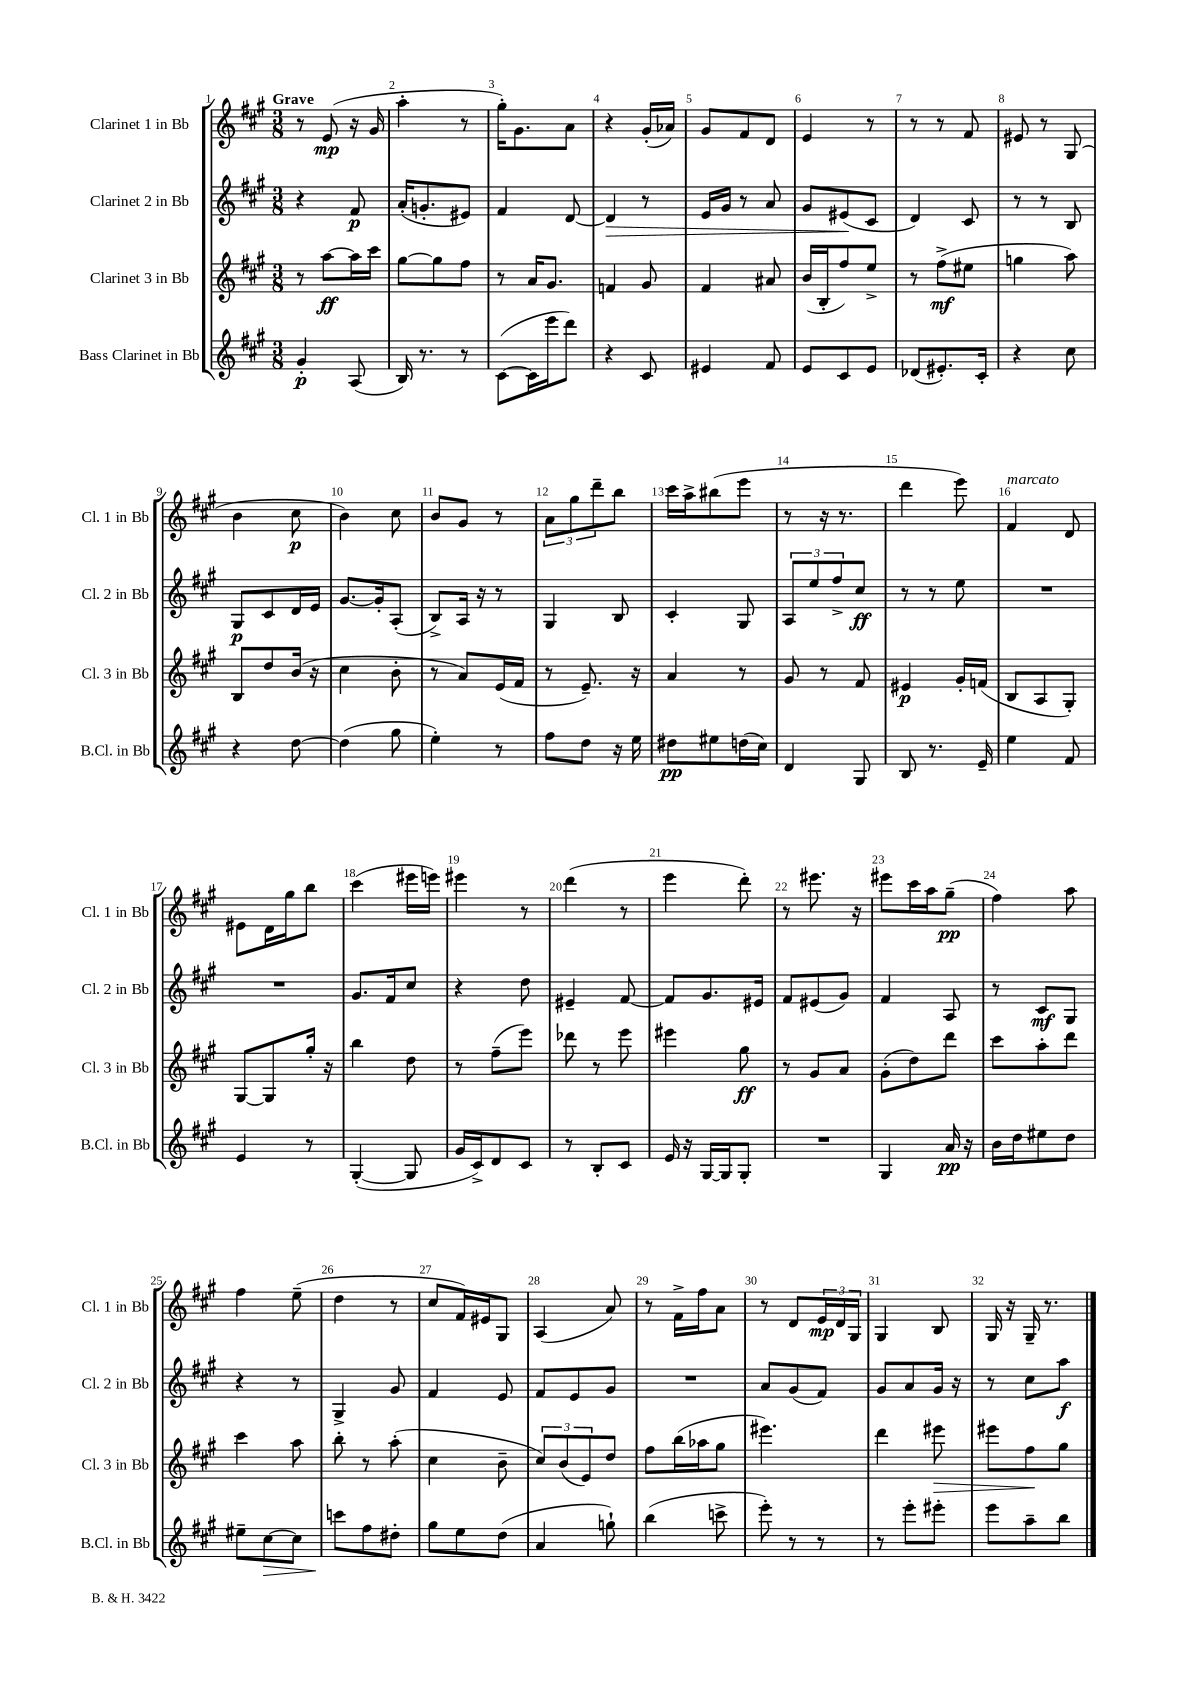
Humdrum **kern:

**kern	**kern	**kern	**kern
*staff4	*staff3	*staff2	*staff1
*clefG2	*clefG2	*clefG2	*clefG2
*k[f#c#g#]	*k[f#c#g#]	*k[f#c#g#]	*k[f#c#g#]
*M3/8	*M3/8	*M3/8	*M3/8
4g#'	8r	4r	8r
.	[8aa	.	(8e
(8A	16aa]	8f#	16r
.	16ccc#	.	16g#
=	=	=	=
16B)	[8gg#	(16a'	4aa'
8.r	.	8.g'	.
.	8gg#]	.	.
8r	8ff#	8e#)	8r
=	=	=	=
([8c#	8r	4f#	16gg#')
.	.	.	8.g#
16c#]	16a	.	.
16eee	8.g#	.	.
8ddd)	.	[8d	8a
=	=	=	=
4r	4f	4d]	4r
8c#	8g#	8r	(16g#'
.	.	.	16a-)
=	=	=	=
4e#	4f#	16e	8g#
.	.	16g#	.
.	.	8r	8f#
8f#	8a#	8a	8d
=	=	=	=
8e	(16b	8g#	4e
.	16B'	.	.
8c#	8ff#)	(8e#	.
8e	8ee^	8c#	8r
=	=	=	=
(8d-	8r	4d)	8r
8.e#')	(8ff#^	.	8r
.	8ee#	8c#	8f#
16c#'	.	.	.
=	=	=	=
4r	4gg	8r	8e#
.	.	8r	8r
8cc#	8aa)	8B	(8G#
=	=	=	=
4r	8B	8G#	4b
.	8dd	8c#	.
[8dd	(16b	16d	8cc#
.	16r	16e	.
=	=	=	=
(4dd]	4cc#	[8.g#	4b)
.	.	16g#']	.
8gg#	8b'	(8A'	8cc#
=	=	=	=
4ee')	8r	8B^)	8b
.	8a)	16A	8g#
.	.	16r	.
8r	(16e	8r	8r
.	16f#	.	.
=	=	=	=
8ff#	8r	4G#	12a
.	.	.	12gg#
8dd	8.e~)	.	.
.	.	.	12ddd~
16r	.	8B	8bb
16ee	16r	.	.
=	=	=	=
8dd#	4a	4c#'	16ccc#
.	.	.	16aa^
8ee#	.	.	(8bb#
(16dd	8r	8G#	8eee
16cc#)	.	.	.
=	=	=	=
4d	8g#	12A	8r
.	.	12ee	.
.	8r	.	16r
.	.	12ff#^	.
.	.	.	8.r
8G#	8f#	8cc#	.
=	=	=	=
8B	4e#	8r	4ddd
8.r	.	8r	.
.	16g#'	8ee	8eee)
16e~	(16f	.	.
=	=	=	=
4ee	8B	4.r	4f#
.	8A	.	.
8f#	8G#')	.	8d
=	=	=	=
4e	[8G#	4.r	8e#
.	8G#]	.	16d
.	.	.	16gg#
8r	16gg#'	.	8bb
.	16r	.	.
=	=	=	=
([4G#'	4bb	8.g#	(4ccc#
.	.	16f#	.
8G#]	8dd	8cc#	16eee#
.	.	.	16eee)
=	=	=	=
16g#	8r	4r	4eee#
16c#^)	.	.	.
8d	(8ff#~	.	.
8c#	8eee)	8dd	8r
=	=	=	=
8r	8ddd-	4e#~	(4ddd
8B'	8r	.	.
8c#	8eee	[8f#	8r
=	=	=	=
16e	4eee#	8f#]	4eee
16r	.	.	.
[16G#	.	8.g#	.
16G#]	.	.	.
8G#'	8gg#	.	8ddd')
.	.	16e#	.
=	=	=	=
4.r	8r	8f#	8r
.	8g#	(8e#	8.eee#
.	8a	8g#)	.
.	.	.	16r
=	=	=	=
4G#	(8g#'	4f#	8eee#
.	8dd)	.	16ccc#
.	.	.	16aa
16a	8ddd	8A	(8gg#~
16r	.	.	.
=	=	=	=
16b	8ccc#	8r	4ff#)
16dd	.	.	.
8ee#	8aa'	8c#	.
8dd	8ddd	8G#	8aa
=	=	=	=
8ee#~	4ccc#	4r	4ff#
[8cc#	.	.	.
8cc#]	8aa	8r	(8ee~
=	=	=	=
8ccc	8bb'	4G#^	4dd
8ff#	8r	.	.
8dd#'	(8aa'	8g#	8r
=	=	=	=
8gg#	4cc#	4f#	8cc#
8ee	.	.	16f#)
.	.	.	16e#
(8dd	8b~	8e	8G#
=	=	=	=
4a	12cc#)	8f#	(4A
.	(12b	.	.
.	.	8e	.
.	12e)	.	.
8gg`)	8dd	8g#	8a)
=	=	=	=
(4bb	8ff#	4.r	8r
.	(16bb	.	16f#^
.	16aa-	.	16ff#
8ccc^	8gg#	.	8a
=	=	=	=
8eee')	4.eee#)	8a	8r
8r	.	(8g#	8d
8r	.	8f#)	24e
.	.	.	24d
.	.	.	24G#
=	=	=	=
8r	4ddd	8g#	4G#
8eee'	.	8a	.
8eee#'	8eee#	16g#	8B
.	.	16r	.
=	=	=	=
8eee	8eee#	8r	16G#
.	.	.	16r
8aa~	8ff#	8cc#	16G#~
.	.	.	8.r
8bb	8gg#	8aa	.
==	==	==	==
*-	*-	*-	*-
